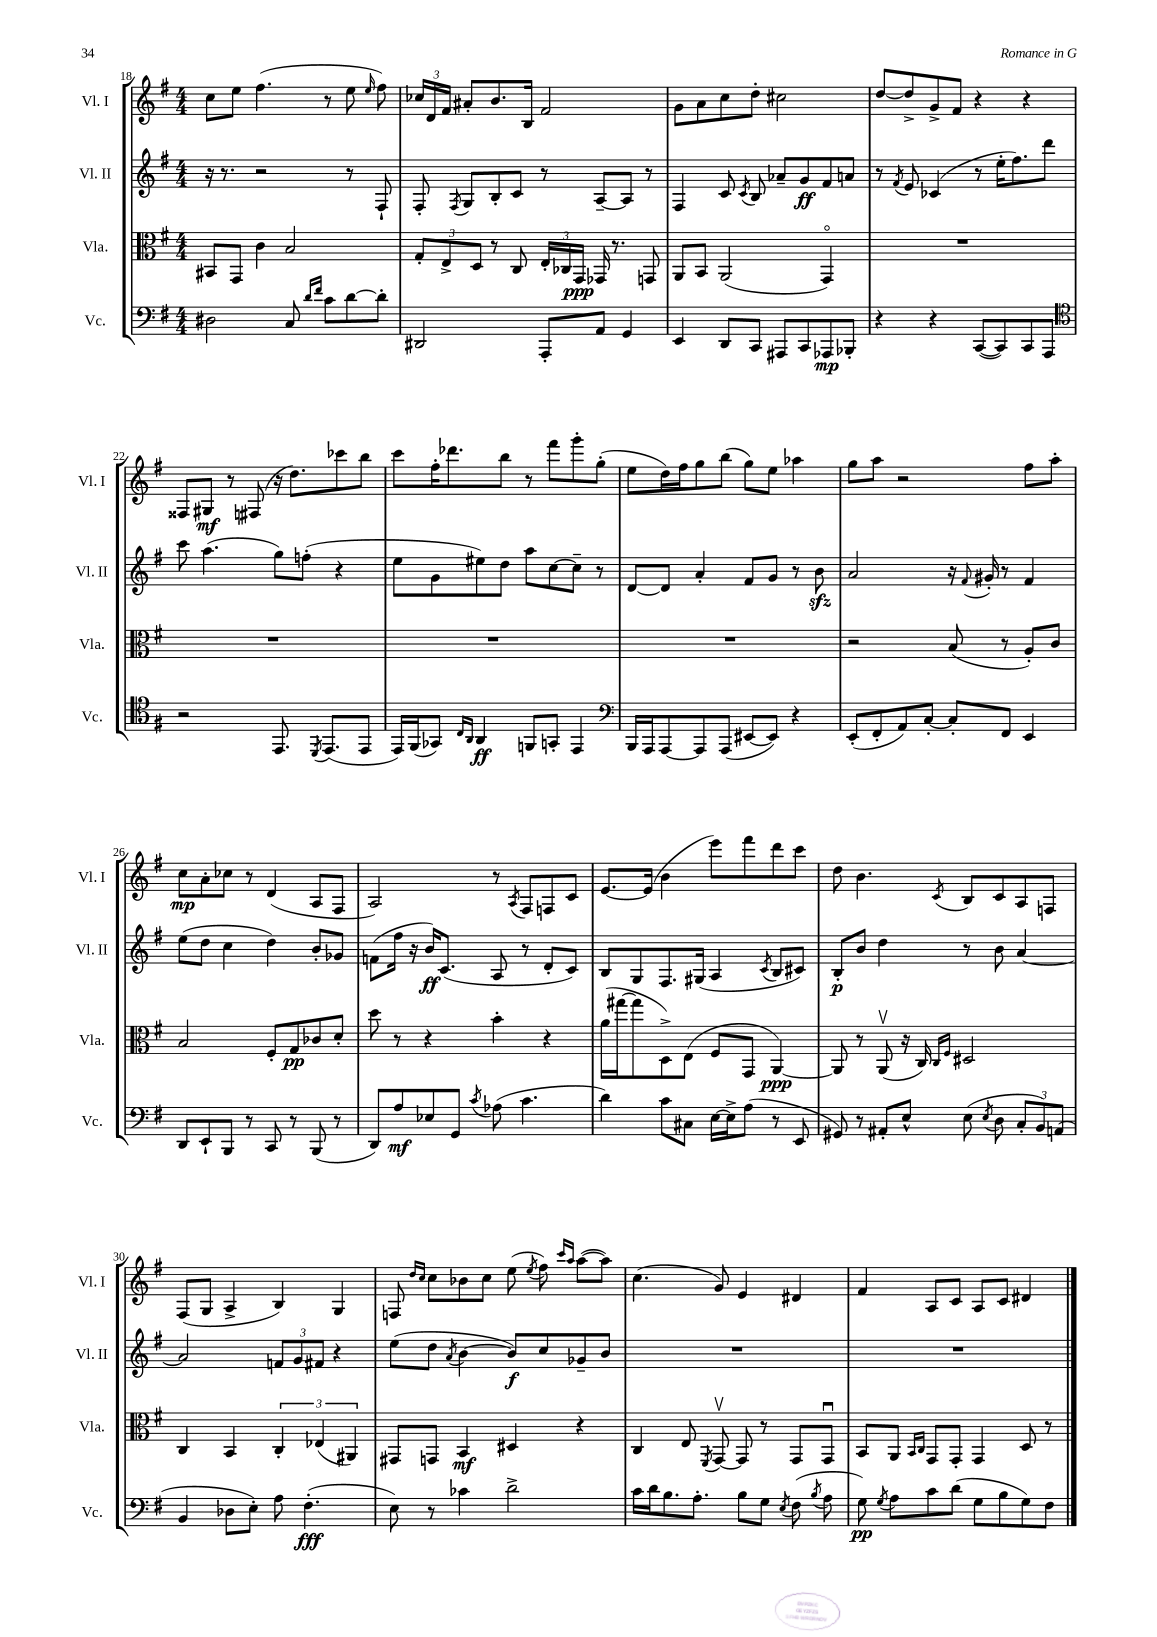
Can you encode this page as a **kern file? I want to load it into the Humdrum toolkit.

**kern	**dynam	**kern	**dynam	**kern	**dynam	**kern	**dynam
*part4	*part4	*part3	*part3	*part2	*part2	*part1	*part1
*staff4	*staff4	*staff3	*staff3	*staff2	*staff2	*staff1	*staff1
*I"Vc.	*	*I"Vla.	*	*I"Vl. II	*	*I"Vl. I	*
*I'Vc.	*	*I'Vla.	*	*I'Vl. II	*	*I'Vl. I	*
*clefF4	*	*clefC3	*	*clefG2	*	*clefG2	*
*k[f#]	*	*k[f#]	*	*k[f#]	*	*k[f#]	*
*M4/4	*	*M4/4	*	*M4/4	*	*M4/4	*
=18	=18	=18	=18	=18	=18	=18	=18
2D#X\	.	8BB#X/L	.	16r	.	8cc\L	.
.	.	.	.	8.r	.	.	.
.	.	8GG/J	.	.	.	8ee\J	.
.	.	4c\	.	2r	.	(4.ff#\	.
8C/	.	2B/	.	.	.	.	.
16qqd/LL	.	.	.	.	.	.	.
16qqf#/JJ	.	.	.	.	.	.	.
8c\L	.	.	.	.	.	8r	.
[8d\	.	.	.	8r	.	8ee\	.
.	.	.	.	.	.	16qqee/	.
8d'\J]	.	.	.	8F#`/	.	8ff#\)	.
=19	=19	=19	=19	=19	=19	=19	=19
2DD#X/	.	12G'/L	.	8F#'/	.	24cc-X/LL	.
.	.	.	.	.	.	24d/	.
.	.	12E^/	.	.	.	24f#/JJ	.
.	.	.	.	8qF#/	.	.	.
.	.	.	.	8G/L	.	8a#X'/L	.
.	.	12D/J	.	.	.	.	.
.	.	8r	.	8B'/	.	8.b/	.
.	.	8C/	.	8c/J	.	.	.
.	.	.	.	.	.	16B/Jk	.
8AAA'/L	.	24E'/LL	.	8r	.	2f#/	.
.	.	24C-X/	.	.	.	.	.
.	.	24GG/JJ	ppp	.	.	.	.
8AA/J	.	16GG-X/	.	[8A~/L	.	.	.
.	.	8.r	.	.	.	.	.
4GG/	.	.	.	8A/J]	.	.	.
.	.	8GGn/	.	8r	.	.	.
=20	=20	=20	=20	=20	=20	=20	=20
4EE/	.	8AA/L	.	4F#/	.	8g\L	.
.	.	8BB/J	.	.	.	8a\	.
8DD/L	.	(2AA/	.	8c/	.	8cc\	.
.	.	.	.	8qc/	.	.	.
8CC/J	.	.	.	8B/	.	8dd'\J	.
8AAA#X/L	.	.	.	8a-X~/L	.	2cc#X\	.
8CC/	.	.	.	8g/	ff	.	.
8AAA-X/	mp	4GG/)	.	8f#/	.	.	.
8BBB-X'/J	.	.	.	8an/J	.	.	.
=21	=21	=21	=21	=21	=21	=21	=21
4r	.	1r	.	8r	.	[8dd/L	.
.	.	.	.	8qf#/	.	.	.
.	.	.	.	8e/	.	8dd^/]	.
4r	.	.	.	(4c-X/	.	8g^/	.
.	.	.	.	.	.	8f#/J	.
([8CC/L	.	.	.	8r	.	4r	.
8CC/])	.	.	.	16ee'\KL	.	.	.
.	.	.	.	8.ff#\)	.	.	.
8CC/	.	.	.	.	.	4r	.
8AAA/J	.	.	.	8ddd\J	.	.	.
!!LO:LB:g=z
=22	=22	=22	=22	=22	=22	=22	=22
*clefC4	*	*	*	*	*	*	*
2r	.	1r	.	8ccc\	.	8F##X/L	.
.	.	.	.	(4.aa\	.	8G#X/J	mf
.	.	.	.	.	.	8r	.
.	.	.	.	.	.	(8F#X/	.
8.EE/	.	.	.	8gg\L)	.	16r	.
.	.	.	.	.	.	8.dd\L)	.
.	.	.	.	(8ffn'\J	.	.	.
8qDD/	.	.	.	.	.	.	.
(8.EE/L	.	.	.	.	.	.	.
.	.	.	.	4r	.	8ccc-X\	.
8EE/J	.	.	.	.	.	8bb\J	.
=23	=23	=23	=23	=23	=23	=23	=23
16EE/LL)	.	1r	.	8ee\L	.	8ccc\L	.
(16FF#/J	.	.	.	.	.	.	.
8GG-X/J)	.	.	.	8g\	.	16ff#'\K	.
.	.	.	.	.	.	8.ddd-X\	.
16qqC/LL	.	.	.	.	.	.	.
16qqAA/JJ	.	.	.	.	.	.	.
4AA/	ff	.	.	8ee#X\)	.	.	.
.	.	.	.	8dd\J	.	8bb\J	.
8FFn/L	.	.	.	8aa\L	.	8r	.
8GGn'/J	.	.	.	[8cc\	.	8fff#\L	.
4EE/	.	.	.	8cc~\J]	.	8ggg'\	.
.	.	.	.	8r	.	(8gg'\J	.
=24	=24	=24	=24	=24	=24	=24	=24
*clefF4	*	*	*	*	*	*	*
16BBB/LL	.	1r	.	[8d/L	.	8ee\L	.
16AAA/J	.	.	.	.	.	.	.
[8AAA/	.	.	.	8d/J]	.	16dd\L)	.
.	.	.	.	.	.	16ff#\J	.
8AAA/]	.	.	.	4a'/	.	8gg\	.
(8AAA/J	.	.	.	.	.	(8bb\J	.
[8EE#X/L	.	.	.	8f#/L	.	8gg\L)	.
8EE#/J])	.	.	.	8g/J	.	8ee\J	.
4r	.	.	.	8r	.	4aa-X\	.
.	.	.	.	8bzz\	.	.	.
=25	=25	=25	=25	=25	=25	=25	=25
(8EE'/L	.	2r	.	2a/	.	8gg\L	.
8FF#'/	.	.	.	.	.	8aa\J	.
8AA/)	.	.	.	.	.	2r	.
[8C'/J	.	.	.	.	.	.	.
8C'/L]	.	(8B/	.	16r	.	.	.
.	.	.	.	8qqf#/	.	.	.
.	.	.	.	16g#X'/	.	.	.
8FF#/J	.	8r	.	8r	.	.	.
4EE/	.	8A'/L)	.	4f#/	.	8ff#\L	.
.	.	8c/J	.	.	.	8aa'\J	.
!!LO:LB:g=z
=26	=26	=26	=26	=26	=26	=26	=26
8DD/L	.	2B/	.	(8ee\L	.	8cc\L	mp
8EE`/	.	.	.	8dd\J	.	8a'\	.
8BBB/J	.	.	.	4cc\	.	8cc-X\J	.
8r	.	.	.	.	.	8r	.
8CC/	.	8F#'/L	.	4dd\)	.	(4d/	.
8r	.	8G/	pp	.	.	.	.
(8BBB/	.	8c-X/	.	8b'/L	.	8A/L	.
8r	.	8d'/J	.	8g-X/J	.	8F#/J	.
=27	=27	=27	=27	=27	=27	=27	=27
8DD/L)	.	8dd\	.	(8fn\L	.	2A/)	.
8A/	mf	8r	.	16ff#\Jk	.	.	.
.	.	.	.	16r	.	.	.
8E-X/	.	4r	.	16b/KL)	ff	.	.
.	.	.	.	(8.c/J	.	.	.
8GG/J	.	.	.	.	.	.	.
8qc/	.	.	.	.	.	.	.
(8A-X\	.	4b'\	.	8A/	.	8r	.
.	.	.	.	.	.	8qA/	.
4.c\	.	.	.	8r	.	8F#/L	.
.	.	4r	.	8d'/L	.	8Fn/	.
.	.	.	.	8c/J)	.	8c/J	.
=28	=28	=28	=28	=28	=28	=28	=28
4d\)	.	(16a\LL	.	8B/L	.	[8.e/L	.
.	.	[16gg#X\J	.	.	.	.	.
.	.	8gg#\]	.	8G/	.	.	.
.	.	.	.	.	.	(16e/Jk]	.
8c\L	.	8D^\)	.	8.F#/	.	4b\	.
8C#X\J	.	(8E\J	.	.	.	.	.
.	.	.	.	(16G#X/Jk	.	.	.
[16E\LL	.	8F#/L	.	4A/	.	8eee\L)	.
16E^\J]	.	.	.	.	.	.	.
(8A\J	.	8GG/J	.	.	.	8fff#\	.
.	.	.	.	8qc/	.	.	.
8r	.	[4AA/)	ppp	8B/L	.	8ddd\	.
8EE/	.	.	.	8c#X/J)	.	8ccc\J	.
=29	=29	=29	=29	=29	=29	=29	=29
8GG#X/)	.	8AA/]	.	8B'/L	p	8dd\	.
8r	.	8r	.	8b/J	.	4.b\	.
8AA#X'/L	.	(8AAv/	.	4dd\	.	.	.
8E^^/J	.	16r	.	.	.	.	.
.	.	16C/)	.	.	.	.	.
.	.	16qqC/LL	.	.	.	.	.
.	.	16qqF#/JJ	.	.	.	8qc/	.
(8E\	.	2D#X/	.	8r	.	8B/L	.
8qE/	.	.	.	.	.	.	.
8D\	.	.	.	8b\	.	8c/	.
12C'/L	.	.	.	[4a/	.	8A/	.
12BB/)	.	.	.	.	.	.	.
.	.	.	.	.	.	8Fn/J	.
(12AAn/J	.	.	.	.	.	.	.
!!LO:LB:g=z
=30	=30	=30	=30	=30	=30	=30	=30
4BB/	.	4C/	.	2a/]	.	(8F#/L	.
.	.	.	.	.	.	8G/J	.
8D-X\L	.	4BB/	.	.	.	4A^/	.
8E'\J)	.	.	.	.	.	.	.
8A\	.	6C'/	.	12fn/L	.	4B/)	.
.	.	.	.	12g/	.	.	.
(4.F#'\	fff	.	.	.	.	.	.
.	.	(6E-X/	.	12f#X/J	.	.	.
.	.	.	.	4r	.	4G/	.
.	.	6AA#X/)	.	.	.	.	.
=31	=31	=31	=31	=31	=31	=31	=31
8E\)	.	8GG#X/L	.	(8ee\L	.	8Fn/	.
.	.	.	.	.	.	16qqdd/LL	.
.	.	.	.	.	.	16qqcc/JJ	.
8r	.	8GGn/J	.	8dd\J	.	8cc\L	.
.	.	.	.	8qa/	.	.	.
4c-X\	.	4BB/	mf	[4b\	.	8b-X\	.
.	.	.	.	.	.	8cc\J	.
2d^\	.	4D#X/	.	8b/L])	f	(8ee\	.
.	.	.	.	.	.	8qee/	.
.	.	.	.	8cc/	.	8ff#\)	.
.	.	.	.	.	.	16qqccc/LL	.
.	.	.	.	.	.	16qqaa/JJ	.
.	.	4r	.	8g-X~/	.	([8aa\L	.
.	.	.	.	8b/J	.	8aa\J])	.
=32	=32	=32	=32	=32	=32	=32	=32
16c\LL	.	4C/	.	1r	.	(4.cc\	.
16d\J	.	.	.	.	.	.	.
8.B\	.	.	.	.	.	.	.
.	.	8E/	.	.	.	.	.
8.A'\J	.	.	.	.	.	.	.
.	.	8qFF#/	.	.	.	.	.
.	.	[8GGv/	.	.	.	8g/)	.
8B\L	.	8GG/]	.	.	.	4e/	.
8G\J	.	8r	.	.	.	.	.
8qE/	.	.	.	.	.	.	.
(8F#\	.	8GG/L	.	.	.	4d#X/	.
8qB/	.	.	.	.	.	.	.
8A\	.	8GGu/J	.	.	.	.	.
=33	=33	=33	=33	=33	=33	=33	=33
8G\)	pp	8BB/L	.	1r	.	4f#/	.
8qG/	.	.	.	.	.	.	.
8A\L	.	8AA/J	.	.	.	.	.
.	.	16qqBB/LL	.	.	.	.	.
.	.	16qqC/JJ	.	.	.	.	.
8c\	.	8GG/L	.	.	.	8A/L	.
(8d\J	.	8GG'/J	.	.	.	8c/J	.
8G\L	.	4GG/	.	.	.	8A/L	.
8B\	.	.	.	.	.	8c/J	.
8G\)	.	8D/	.	.	.	4d#X/	.
8F#\J	.	8r	.	.	.	.	.
==	==	==	==	==	==	==	==
*-	*-	*-	*-	*-	*-	*-	*-
